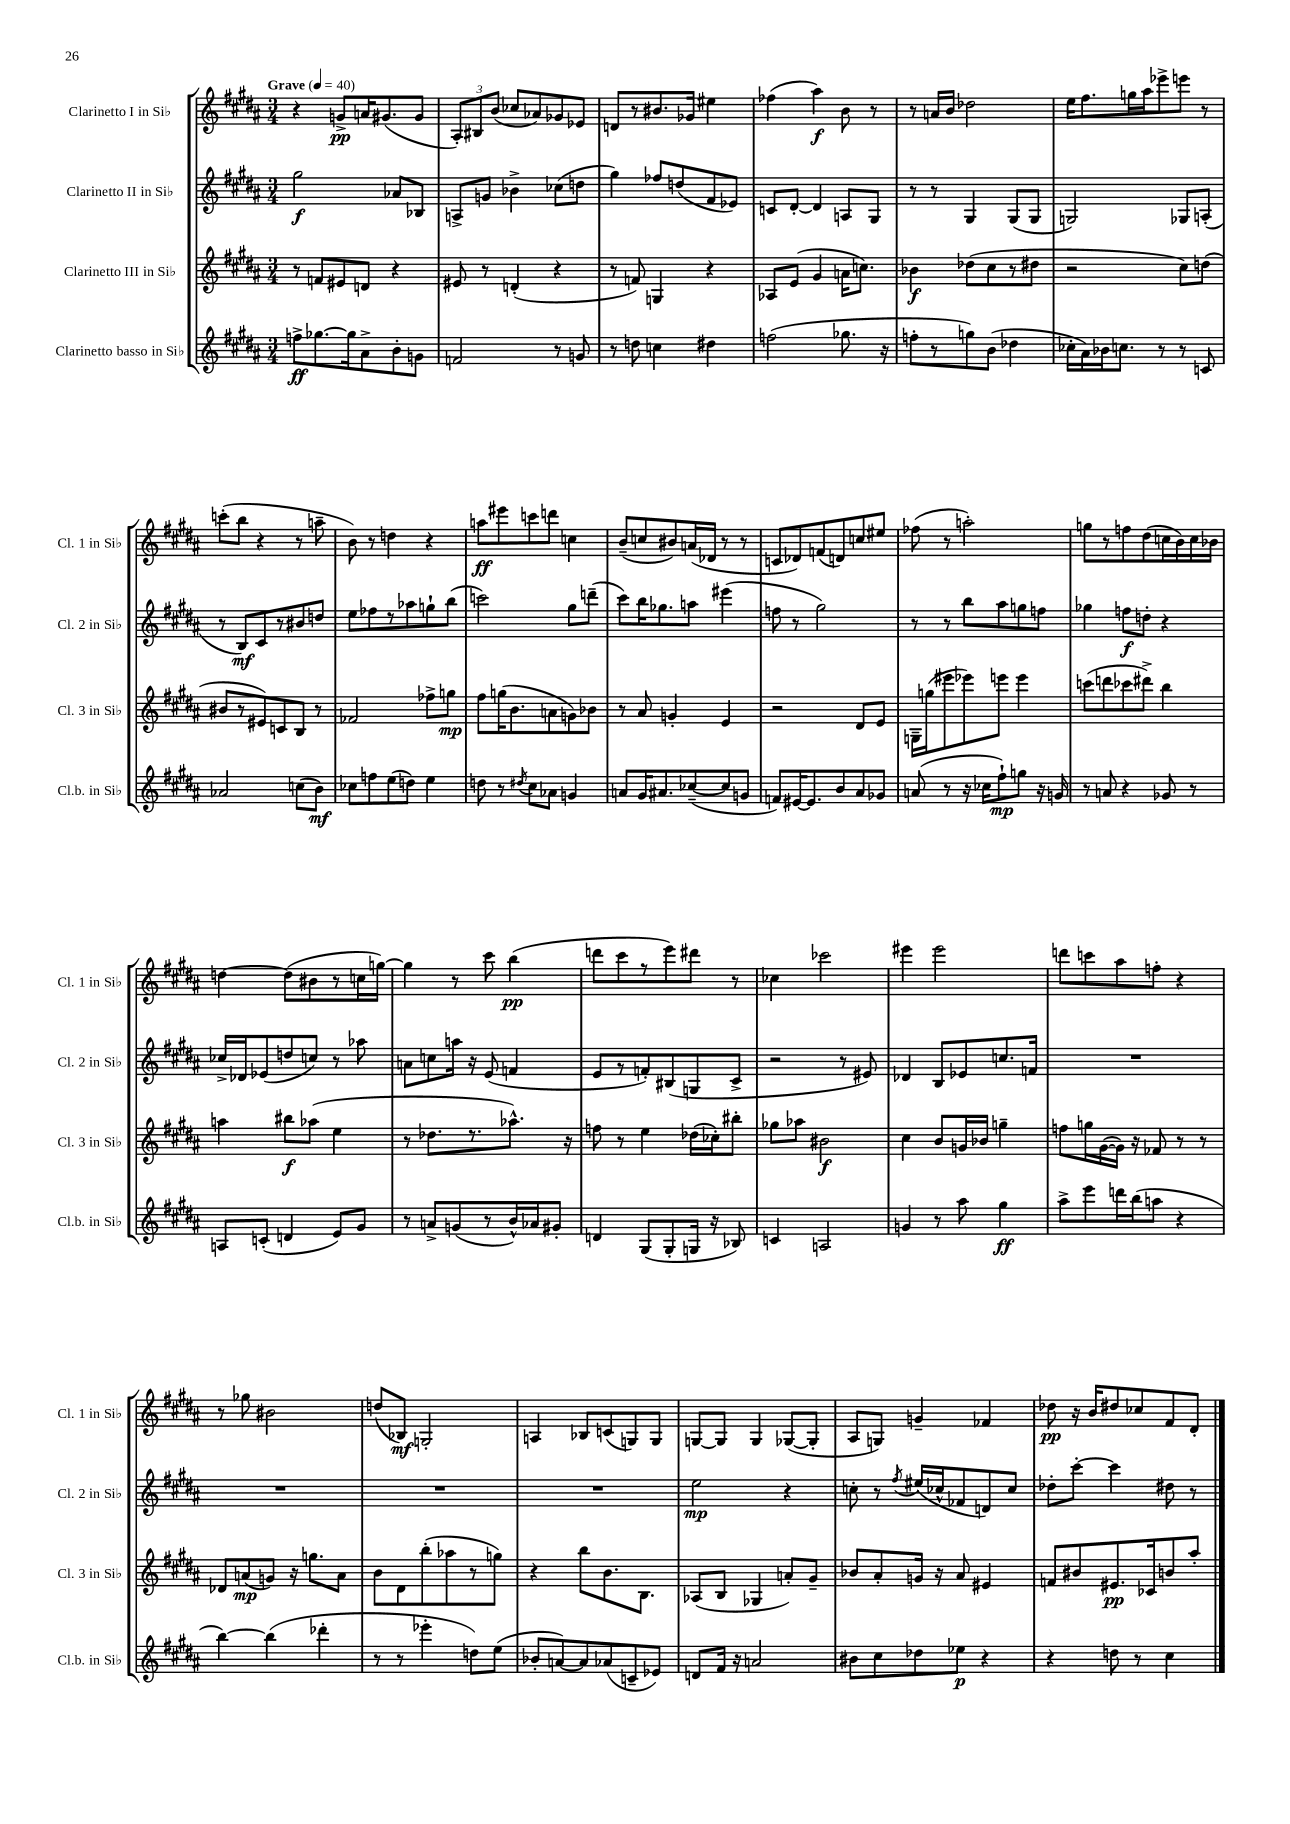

**kern	**kern	**kern	**kern
*staff4	*staff3	*staff2	*staff1
*clefG2	*clefG2	*clefG2	*clefG2
*k[f#c#g#d#a#]	*k[f#c#g#d#a#]	*k[f#c#g#d#a#]	*k[f#c#g#d#a#]
*M3/4	*M3/4	*M3/4	*M3/4
*MM40	*MM40	*MM40	*MM40
8ff^	8r	2gg#	4r
[8.gg-	8f	.	.
.	8e#	.	8g^
16gg-]	.	.	.
8a#^	8d	.	16a
.	.	.	(8.g#
8b'	4r	8a-	.
8g	.	8B-	8g#
=	=	=	=
2f	8e#	8A^	12A#')
.	.	.	12B#
.	8r	8g	.
.	.	.	(12b
.	(4d'	4b-^	8cc-
.	.	.	8a-)
8r	4r	(8cc-	8g-
8g	.	8dd	8e-
=	=	=	=
8r	8r	4gg#)	8d
8dd	8f)	.	8r
4cc	4G	8ff-	8.b#
.	.	(8dd	.
.	.	.	16g-
4dd#	4r	8f#	4ee#
.	.	8e-)	.
=	=	=	=
(2ff	8A-	8c	(4ff-
.	(8e	[8d#'	.
.	4g#	4d#]	4aa#)
8.gg-	16a	8A	8b
.	8.cc)	.	.
.	.	8G#	8r
16r	.	.	.
=	=	=	=
8ff'	4b-	8r	8r
8r	.	8r	16a
.	.	.	16b
8gg)	(8dd-	4G#	2dd-
(8b	8cc#	.	.
4dd-	8r	(8G#	.
.	8dd#	8G#	.
=	=	=	=
16cc-'	2r	2G)	16ee
16a#)	.	.	8.ff#
16b-	.	.	.
8.cc	.	.	.
.	.	.	16gg
.	.	.	16aa#
8r	.	.	8eee-^
8r	8cc#)	8G-	8eee
8c	(8dd	(8A'	8r
=	=	=	=
2a-	8b#	8r	(8ccc'
.	8r	8B)	8bb
.	8e#)	8c#	4r
.	8c	8r	.
(8cc	8B	8b#	8r
8b)	8r	8dd	8aa~
=	=	=	=
8cc-	2f-	8ee	8b)
8ff	.	8ff-	8r
(8ee	.	8r	4dd
8dd)	.	8aa-	.
4ee	8ff-^	8gg`	4r
.	8gg	(8bb	.
=	=	=	=
8dd	8ff#	2ccc)	8aa
8r	(16gg	.	8eee#
.	8.b	.	.
8qdd#	.	.	.
8cc#	.	.	8ccc
8a-	8a	.	8ddd
4g	8g)	8gg#	4cc
.	8b-	(8ddd~	.
=	=	=	=
8a	8r	8ccc#)	(8b~
16g#	8a#	16bb	8cc
8.a#	.	8.gg-	.
.	4g'	.	8b#)
([8cc-~	.	8aa	(16a
.	.	.	16d-
8cc-]	4e	(4eee#	8r
8g	.	.	8r
=	=	=	=
8f)	2r	8ff	8c
[16e#	.	8r	8d-)
8.e#]	.	.	.
.	.	2gg#)	(8f
8b	.	.	8d)
8a#	8d#	.	8cc
8g-	8e	.	8ee#
=	=	=	=
(8a	16G~	8r	(8ff-
.	(16gg	.	.
8r	8eee#	8r	8r
16r	8eee-)	8bb	2aa')
16cc-	.	.	.
8ff#`)	8eee	8aa#	.
8gg	4eee	8gg	.
16r	.	8ff	.
16g	.	.	.
=	=	=	=
8r	(8ccc	4gg-	8gg
8a	8ddd	.	8r
4r	8ccc-	8ff	8ff
.	8ddd#^)	8dd'	(8dd#
8g-	4bb	4r	16cc
.	.	.	16b)
8r	.	.	16cc
.	.	.	16b-
=	=	=	=
8A	4aa	16cc-^	[4dd
.	.	16d-	.
(8c'	.	(8e-	.
4d	8bb#	8dd	(8dd]
.	(8aa-	8cc)	8b#
8e)	4ee	8r	8r
8g#	.	8aa-	16cc
.	.	.	[16gg)
=	=	=	=
8r	8r	8a	4gg]
8a^	8.dd-	8cc	.
(8g	.	16aa	8r
.	8.r	16r	.
8r	.	(8e	8ccc#
16b^^)	8.aa-^^)	4f	(4bb
16a-	.	.	.
8g#'	.	.	.
.	16r	.	.
=	=	=	=
4d	8ff	8e	8ddd
.	8r	8r	8ccc#
(8G#	4ee	8f')	8r
8G#'	.	(8B#	8eee)
16G	(16dd-	8G	8ddd#
16r	16cc-')	.	.
8B-)	8bb#'	8c#^	8r
=	=	=	=
4c	8gg-	2r	4cc-
.	8aa-	.	.
2A	2b#	.	2ccc-
.	.	8r	.
.	.	8e#)	.
=	=	=	=
4g	4cc#	4d-	4eee#
8r	8b	8B	2eee#
8aa#	16g	8e-	.
.	16b-	.	.
4gg#	4gg~	8.cc	.
.	.	16f	.
=	=	=	=
8aa#^	8ff	2.r	8ddd
8eee	16gg	.	8ccc
.	([16g#	.	.
16ddd	16g#])	.	8aa#
(16bb	16r	.	.
8aa	8f-	.	8ff'
4r	8r	.	4r
.	8r	.	.
=	=	=	=
[4bb)	8d-	2.r	8r
.	(8a	.	8gg-
(4bb]	8g)	.	2b#
.	16r	.	.
.	8.gg	.	.
4ddd-'	.	.	.
.	8a	.	.
=	=	=	=
8r	8b	2.r	(8dd
8r	8d#	.	8B-)
4eee-'	(8bb'	.	2G'
.	8aa-	.	.
8dd)	8r	.	.
(8ee	8gg)	.	.
=	=	=	=
8b-'	4r	2.r	4A
[8a)	.	.	.
8a]	8bb	.	8B-
(8a-	8.b	.	(8c
8c~	.	.	8G)
.	8.B	.	.
8e-)	.	.	8G
=	=	=	=
8d	(8A-	2ee	[8G
16f#	8B	.	8G]
16r	.	.	.
2a	4G-	.	4G
.	8a')	4r	([8G-
.	8g#~	.	8G-']
=	=	=	=
8b#	8b-	8cc'	8A#
8cc#	8a#'	8r	8G)
.	.	8qff#	.
8dd-	16g	(16ee#	4g~
.	16r	16cc-^^	.
8ee-	8a#	8f-	.
4r	4e#	8d)	4f-
.	.	8cc-	.
=	=	=	=
4r	8f	8dd-'	8dd-
.	8b#	[8ccc#'	16r
.	.	.	16b
8dd	8.e#	4ccc#]	8dd#
8r	.	.	8cc-
.	16c-	.	.
4cc#	8b	8dd#	8f#
.	8aa#'	8r	8d#'
==	==	==	==
*-	*-	*-	*-
